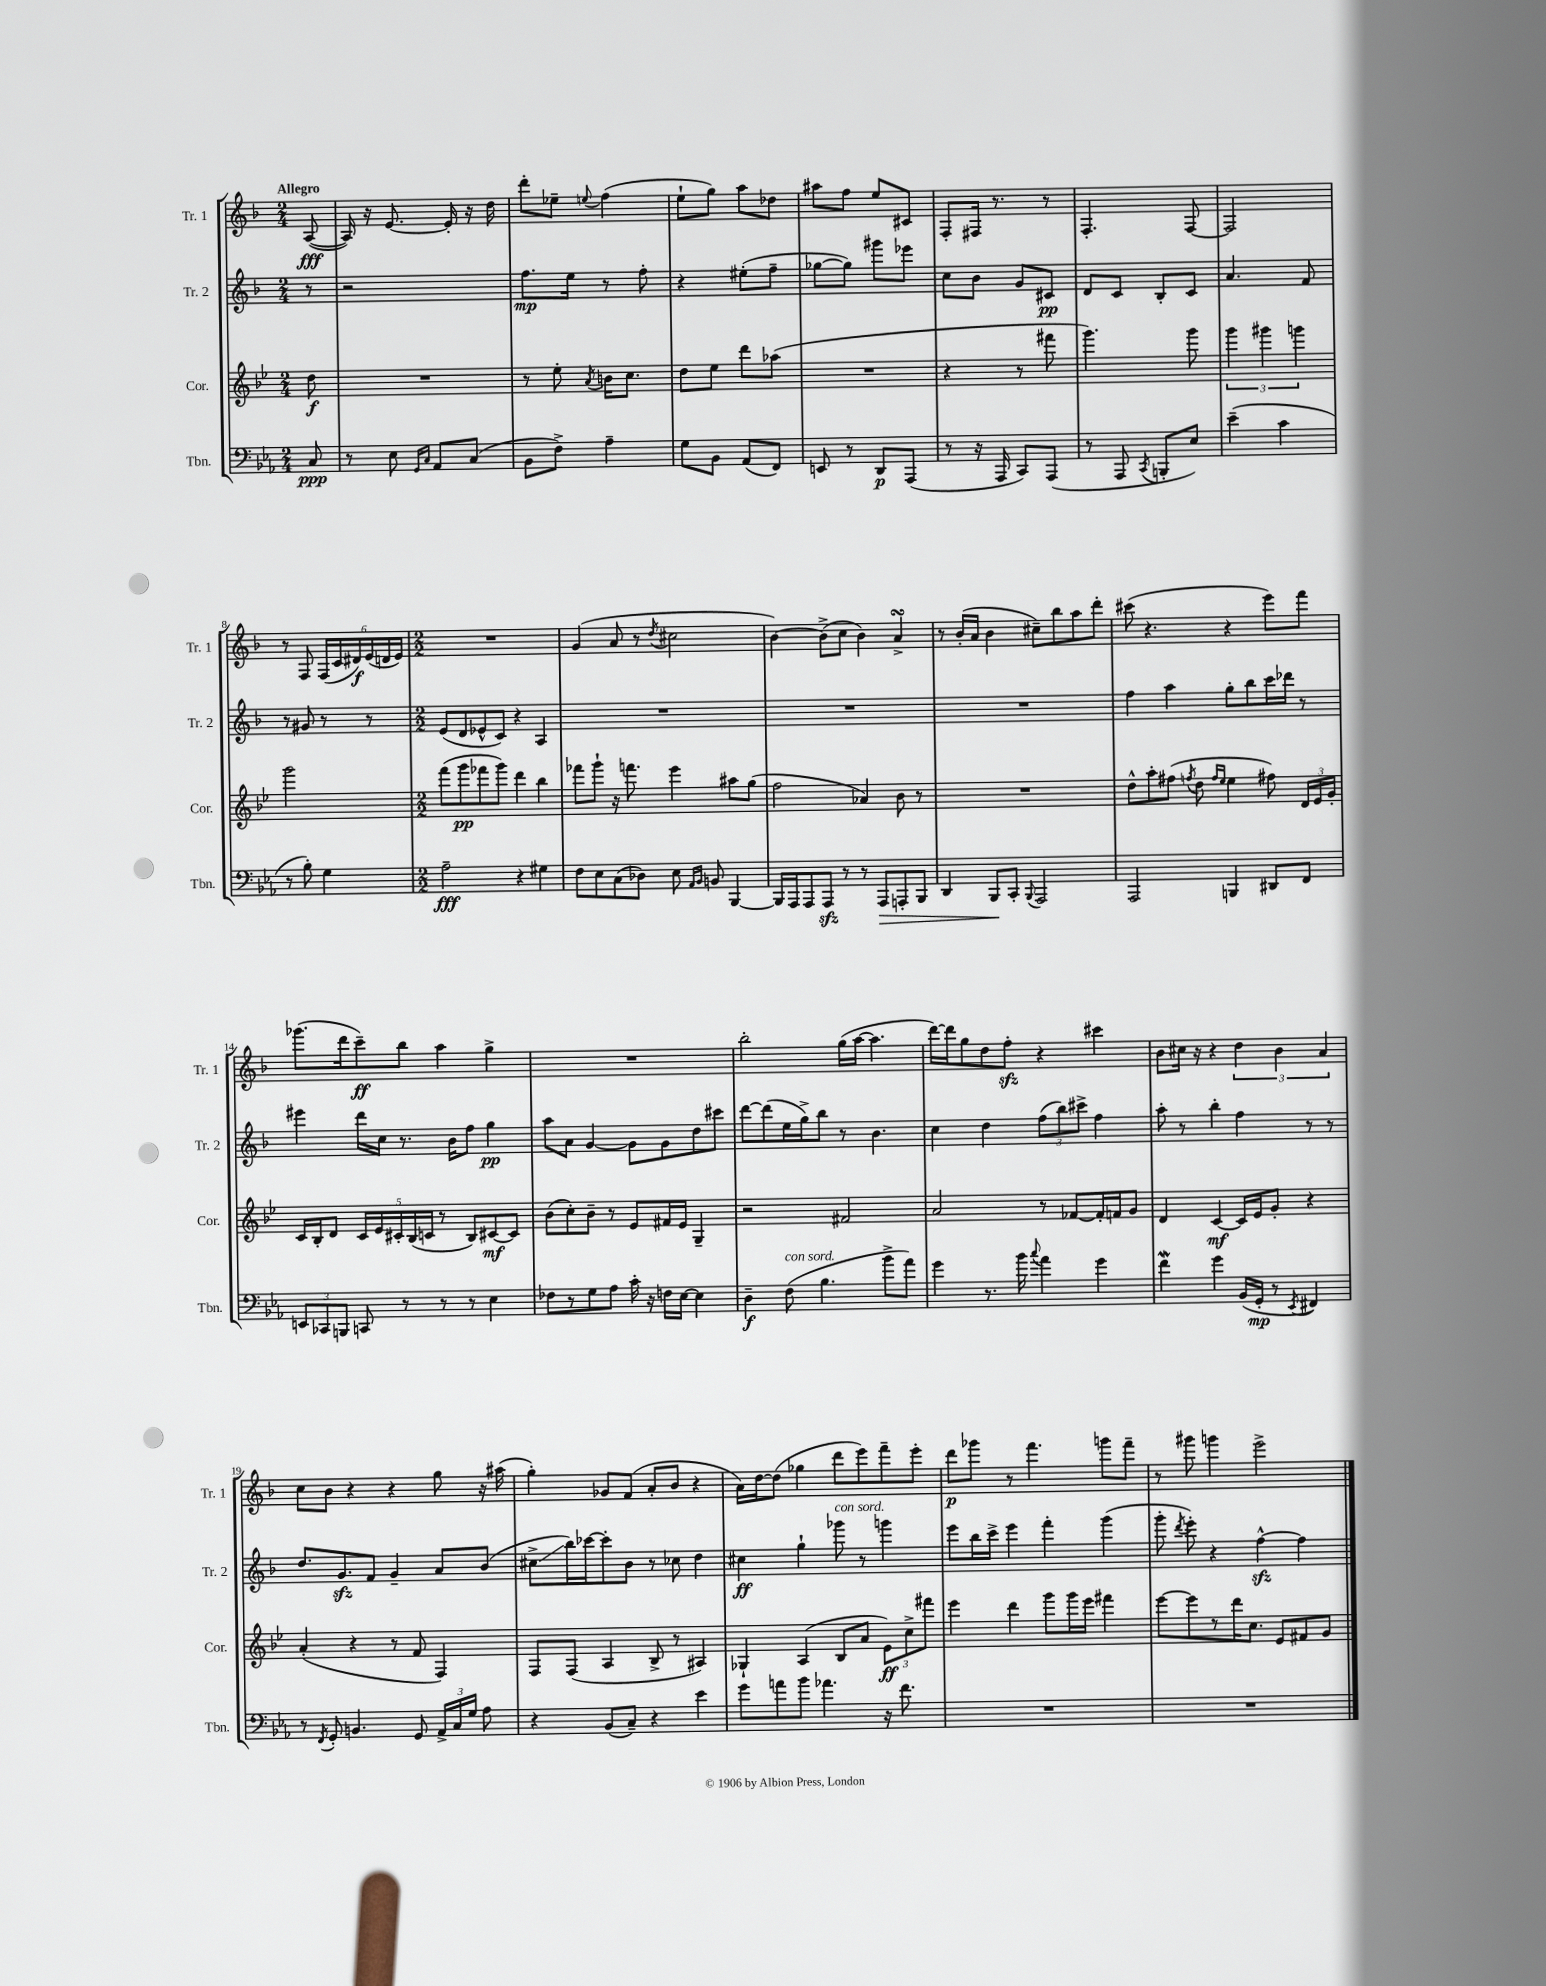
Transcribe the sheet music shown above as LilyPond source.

<<
\new StaffGroup <<
\new Staff = "s0" \with { instrumentName = "Tr. 1" shortInstrumentName = "Tr. 1" } {
    \clef treble \key f \major \numericTimeSignature \time 2/4 \partial 8 \tempo "Allegro"
    \autoBeamOff a8~\fff( |
    a16) r16 e'8.~ e'16-. r16 d''16 |
    d'''8[-. ees''8]-- \appoggiatura { e''8 } f''4( |
    e''8[-! g''8]) a''8[ des''8] |
    ais''8[ f''8] e''8[ cis'8] |
    f8[-. fis16] r8. r8 |
    f4.-. f8~ |
    f2 |
    r8 f8 \tuplet 6/4 { f16[( c'16 dis'16\f) e'16( d'16 e'16]) } |
    \numericTimeSignature \time 2/2 R1 |
    g'4( a'8 r8 \acciaccatura { d''8 } cis''2 |
    bes'4~) bes'8[->( c''8] bes'4) a'4->\turn |
    r8 bes'16[-.( a'16] bes'4 cis''8[--) bes''8 a''8 d'''8]-. |
    cis'''8( r4. r4 e'''8[) f'''8] |
    ges'''8.[( d'''16 c'''8--\ff) bes''8] a''4 g''4-> |
    R1 |
    bes''2-. g''16[( a''16]~ a''4. |
    d'''16[~) d'''16 g''8 d''8 f''8]-.\sfz r4 cis'''4 |
    bes'8[ cis''16] r16 r4 \tuplet 3/2 { d''4 bes'4 a'4 } |
    c''8[ bes'8] r4 r4 g''8 r16 ais''16( |
    g''4-.) ges'8[ f'8]( a'8[-. bes'8] r4 |
    a'16[) d''16~ d''8]( ges''4 d'''8[ e'''8) f'''8-- e'''8]-. |
    d'''8[\p ges'''8] r8 f'''4. g'''8[ f'''8]-- |
    r8 gis'''8 g'''4 e'''2-> \bar "|." |
}
\new Staff = "s1" \with { instrumentName = "Tr. 2" shortInstrumentName = "Tr. 2" } {
    \clef treble \key f \major \numericTimeSignature \time 2/4 \partial 8
    \autoBeamOff r8 |
    r2 |
    f''8.[\mp e''16] r8 f''8-. |
    r4 eis''8[-.( f''8]-- |
    ges''8[~ ges''8]) gis'''8[ ees'''8] |
    c''8[ bes'8] g'8[ cis'8]\pp |
    d'8[ c'8] bes8[-. c'8] |
    a'4. f'8 |
    r8 gis'8 r8 r8 |
    \numericTimeSignature \time 2/2 e'8[( d'8 ees'8-^ c'8]) r4 a4 |
    R1 |
    R1 |
    R1 |
    f''4 a''4 g''8[-. bes''8 c'''16 des'''16] r8 |
    eis'''4 d'''16[ c''16] r8. bes'16[ f''8] g''4\pp |
    a''8[ a'8] g'4~ g'8[ g'8 d''8 cis'''8] |
    d'''8[~ d'''8( e''16 g''16->) bes''8] r8 bes'4. |
    c''4 d''4 \tuplet 3/2 { f''8[( bes''8) cis'''8]-> } f''4 |
    a''8-. r8 bes''4-. f''4 r8 r8 |
    d''8.[ g'8.\sfz f'8] g'4-- a'8[ bes'8]( |
    cis''8[->\glissando bes''16) ces'''16~ ces'''8-. bes'8] r8 ces''8 d''4 |
    cis''4\ff g''4-! ges'''8^\markup { \italic "con sord." } r8 g'''4 |
    e'''8[ bes''16 c'''16]-> e'''4 f'''4-. g'''4( |
    g'''8-. \acciaccatura { d'''8 } e'''8-.) r4 f''4~-^\sfz f''4 \bar "|." |
}
\new Staff = "s2" \with { instrumentName = "Cor." shortInstrumentName = "Cor." } {
    \clef treble \key bes \major \numericTimeSignature \time 2/4 \partial 8
    \autoBeamOff d''8\f |
    R2 |
    r8 ees''8-. \acciaccatura { a'8 } b'16[ c''8.] |
    d''8[ ees''8] d'''8[ aes''8]( |
    R2 |
    r4 r8 fis'''8 |
    g'''4.) g'''8 |
    \tuplet 3/2 { g'''4 gis'''4 g'''4 } |
    g'''2 |
    \numericTimeSignature \time 2/2 f'''8[( g'''8\pp fes'''8 g'''8]) d'''4 bes''4 |
    fes'''8[ g'''8]-! r16 f'''8. ees'''4 ais''8[ g''8]( |
    f''2 aes'4) bes'8 r8 |
    R1 |
    d''8[-^ a''8-. fis''8]( \acciaccatura { f''8 } d''8 \grace { f''16[ ees''16] } ees''4 fis''8) \tuplet 3/2 { d'16[ ees'16 g'16]-. } |
    c'16[ bes16-. d'8] \tuplet 5/4 { c'16[ ees'16 cis'16-. bes16( c'16] } r8 bes8[) cis'8~\mf cis'8] |
    bes'8[( c''8-.) bes'8]-- r8 ees'8[ fis'16 ees'16] g4-- |
    r2 fis'2 |
    a'2 r8 fes'8[~ fes'16-. f'16 g'8] |
    d'4 c'4~\mf c'16[ ees'16 g'8]-. r4 |
    a'4-.( r4 r8 f'8 f4) |
    f8[ f8]( a4 bes8-> r8 ais4) |
    ges4-! a4( bes8[ a'8] \tuplet 3/2 { ees'8[\ff) c''8-> fis'''8] } |
    ees'''4 d'''4 g'''8[ g'''16 ees'''16] fis'''4 |
    ees'''8[~ ees'''8 r8 d'''16 c''8.] ees'8[ fis'8 g'8] \bar "|." |
}
\new Staff = "s3" \with { instrumentName = "Tbn." shortInstrumentName = "Tbn." } {
    \clef bass \key ees \major \numericTimeSignature \time 2/4 \partial 8
    \autoBeamOff c8\ppp |
    r8 ees8 \grace { g,16[ c16] } aes,8[ c8]( |
    bes,8[ f8]->) aes4-- |
    g8[ bes,8] aes,8[( f,8]) |
    e,8 r8 d,8[\p aes,,8]( |
    r8 r16 aes,,16 c,8[) aes,,8]( |
    r8 aes,,8 \acciaccatura { c,8 } b,,8[-. ees8]) |
    ees'4--( c'4 |
    r8 bes8-.) g4 |
    \numericTimeSignature \time 2/2 aes2--\fff r4 gis4 |
    f8[ ees8 c8( des8]) ees8 \grace { aes,16[ bes,16] } b,8 bes,,4~ |
    bes,,16[ aes,,16 aes,,8 aes,,8]\sfz r8 r8 aes,,8[\> a,,8-. bes,,8] |
    d,4 bes,,8[\! c,8]-. \appoggiatura { bes,,8 } aes,,2 |
    aes,,2 b,,4 dis,8[ f,8] |
    \tuplet 3/2 { e,8[ ces,8 b,,8] } c,8 r8 r8 r8 ees4 |
    fes8[ r8 g8 aes8] c'16-. r16 f16[ ees16]~ ees4 |
    d4--\f f8^\markup { \italic "con sord." }( bes4. bes'8[-> aes'8]) |
    g'4 r8. bes'16 \appoggiatura { c''8 } aes'4 g'4 |
    f'4\mordent g'4 bes,16[( g,16]-.\mp r8 \acciaccatura { ees,8 } fis,4) |
    r8 \acciaccatura { f,8 } g,8-. b,4. g,8 \tuplet 3/2 { aes,16[-> c16 g16] } aes8 |
    r4 bes,8[( c8]--) r4 ees'4 |
    g'8[ a'8 bes'8] aes'4. r16 f'8. |
    R1 |
    R1 \bar "|." |
}
>>
>>
